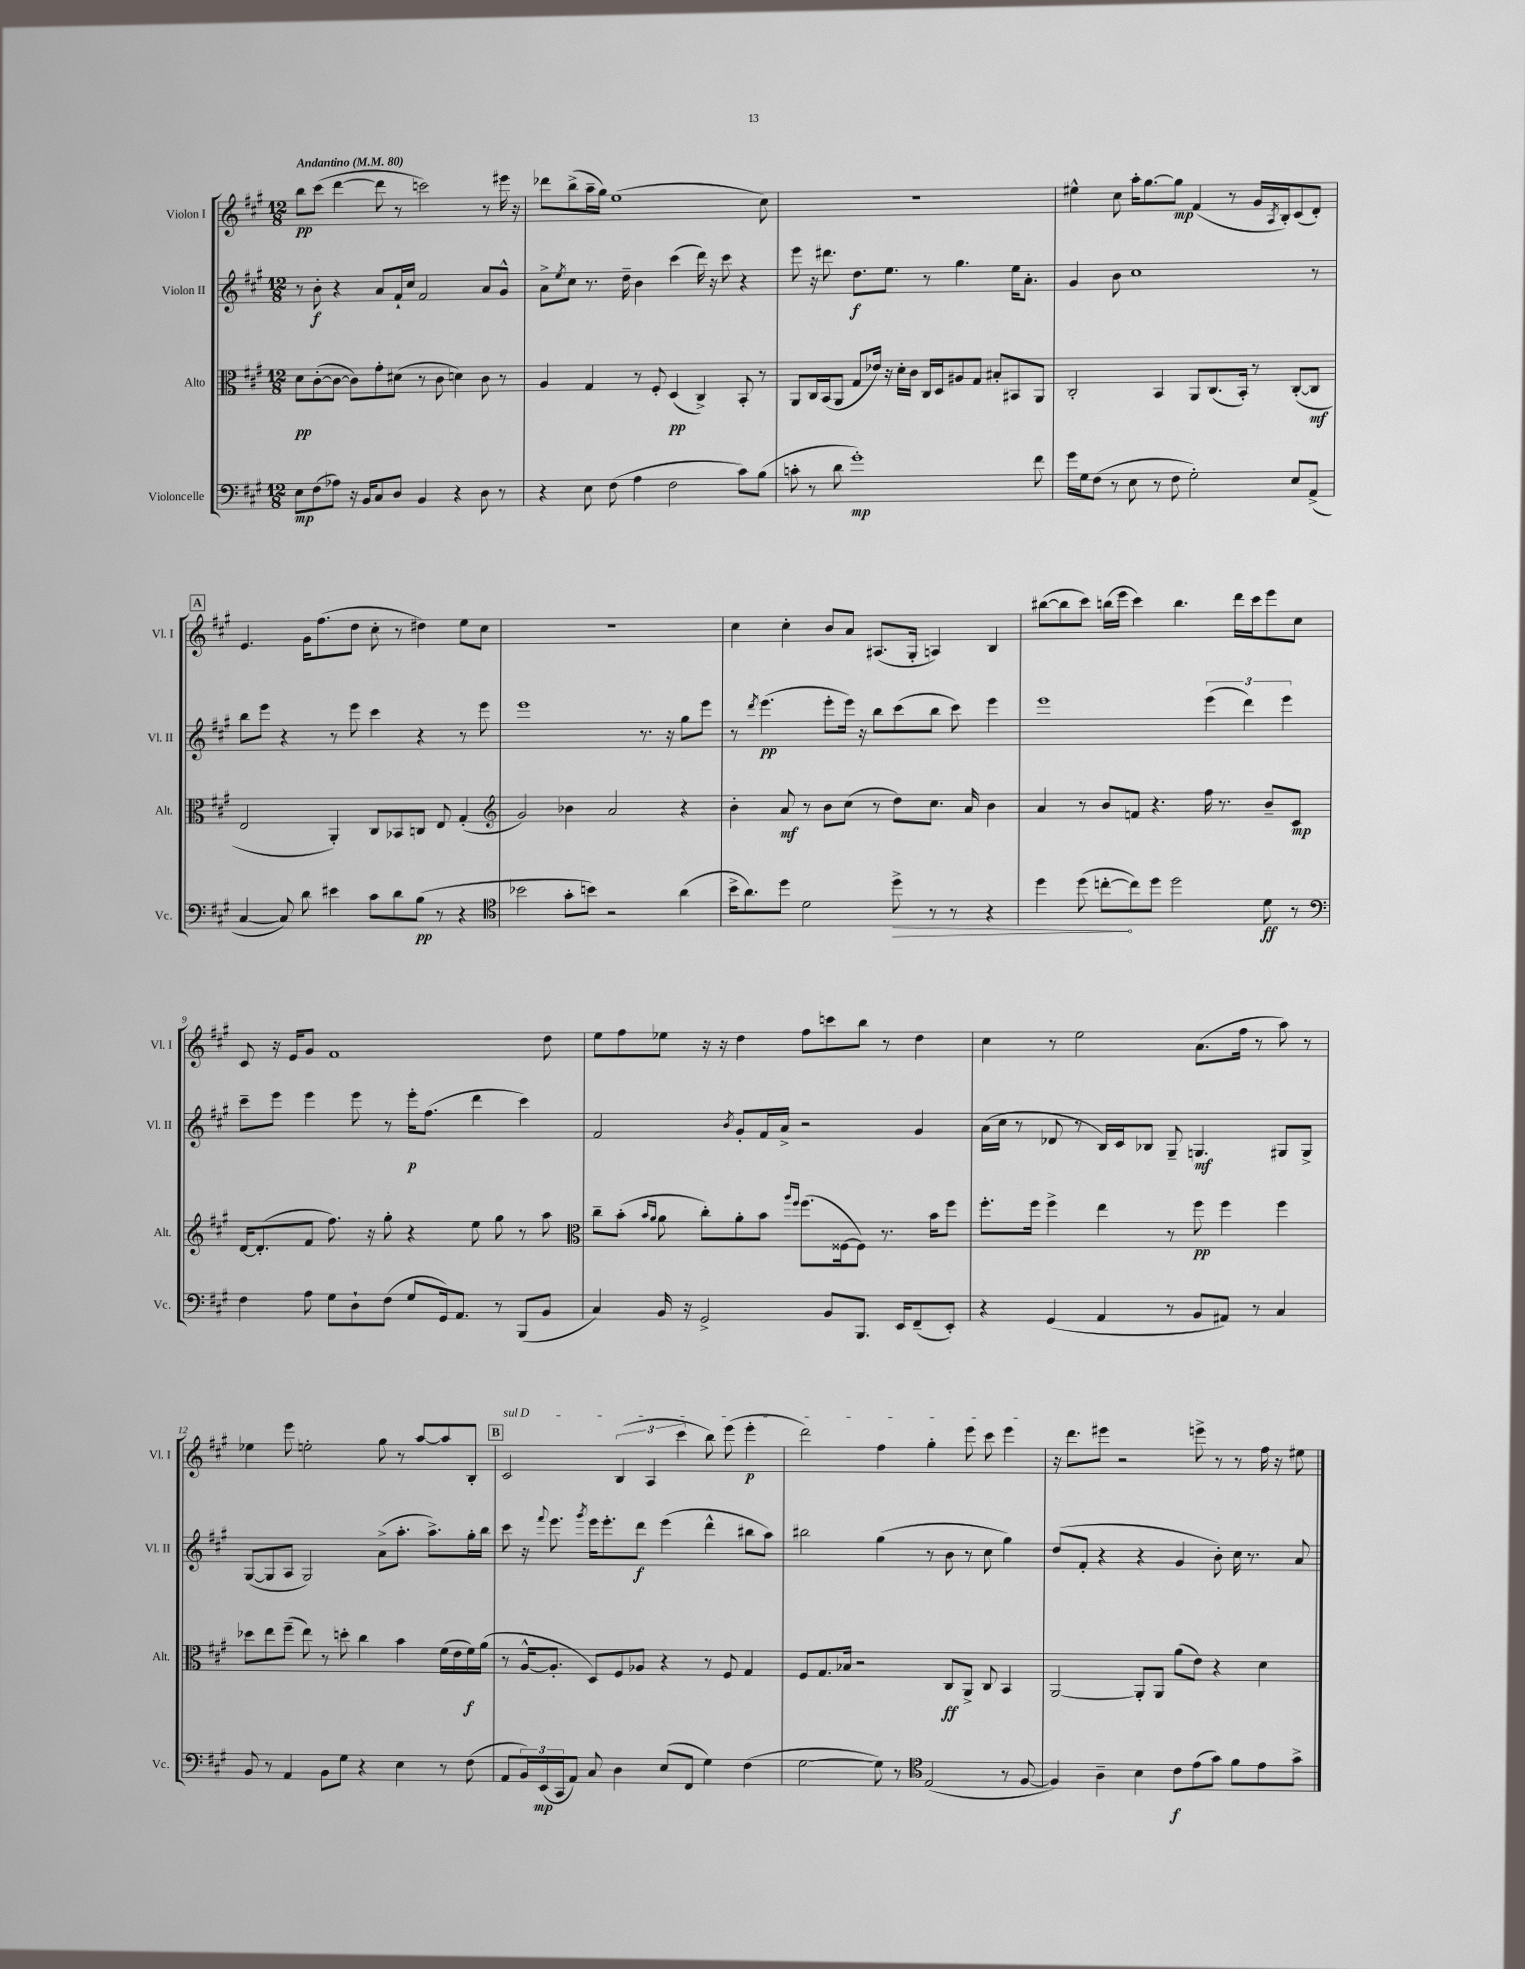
<<
\new StaffGroup <<
\new Staff = "s0" \with { instrumentName = "Violon I" shortInstrumentName = "Vl. I" } {
    \clef treble \key a \major \numericTimeSignature \time 12/8 \tempo "Andantino" 4 = 80
    b''8\pp cis'''8( d'''4~ d'''8 r8 c'''2) r8 eis'''16 r16 |
    des'''8 b''8->( a''16-- gis''16) e''1( cis''8) |
    R1. |
    eis''4-^ cis''8 a''16-. gis''8.~ gis''8\mp fis'4( r8 gis'16 \acciaccatura { a8 } b16-.) cis'8( d'8-.) |
    \mark \markup { \box "A" } e'4. gis'16 fis''8.( d''8 cis''8-. r8 dis''4) e''8 cis''8 |
    R1. |
    cis''4 cis''4-. b'8 a'8 ais8.( gis16-. a4) b4 |
    bis''8~( bis''8 cis'''8) b''16( e'''16 cis'''4) b''4. d'''16 cis'''16 e'''8 cis''8 |
    cis'8 r16 e'16 gis'8 fis'1 d''8 |
    e''8 fis''8 ees''8 r16 r16 d''4 fis''8 c'''8 b''8 r8 d''4 |
    cis''4 r8 e''2 a'8.( fis''16 r8 a''8) r8 |
    ees''4 e'''8 e''2-. gis''8 r8 a''8~ a''8 b8-. |
    \mark \markup { \box "B" } \once \override TextSpanner.bound-details.left.text = \markup { \italic "sul D" } cis'2\startTextSpan \tuplet 3/2 { b4( a4 cis'''4 } b''8) e'''8( e'''4-.\p |
    d'''2) fis''4 gis''4-. e'''8 cis'''8 e'''4\stopTextSpan |
    r16 d'''8. eis'''8 r2 e'''8-> r8 r8 fis''16 r16 eis''8 \bar "|." |
}
\new Staff = "s1" \with { instrumentName = "Violon II" shortInstrumentName = "Vl. II" } {
    \clef treble \key a \major \numericTimeSignature \time 12/8
    r8 b'8-.\f r4 a'8 fis'16-! cis''16 fis'2 a'8 gis'8-^ |
    a'8-> \acciaccatura { e''8 } cis''8 r8. d''16-- b'4 cis'''4( d'''16) r16 cis'''8 r4 |
    e'''8 r16 dis'''8. d''8.\f e''8. r8 gis''4. e''16 a'8.-. |
    gis'4 b'8 cis''1 r8 |
    \mark \markup { \box "A" } b''8 e'''8 r4 r8 e'''8 cis'''4 r4 r8 e'''8 |
    e'''1 r8. r16 gis''8 e'''8 |
    r8 \acciaccatura { d'''8 } e'''4.\pp( e'''8-. e'''16) r16 b''8 cis'''8( b''8 cis'''8) e'''4 |
    e'''1 \tuplet 3/2 { e'''4( d'''4) e'''4 } |
    cis'''8-- e'''8 e'''4 e'''8 r8 e'''16-.\p fis''8.( d'''4 cis'''4) |
    fis'2 \acciaccatura { b'8 } gis'8-. fis'16 a'16-> r2 gis'4 |
    a'16( cis''16 r8 des'8 r8 b16) cis'16 bes8 gis8-- g4.\mf gis8 gis8-> |
    gis8~( gis8 a8 gis2) a'8->( a''8.-. a''8.->) gis''16-. b''16 |
    \mark \markup { \box "B" } cis'''8 r16 \appoggiatura { fis'''8 } e'''8. \acciaccatura { gis'''8 } e'''16 e'''8.-. d'''8\f e'''4( d'''4-^ bis''8 a''8) |
    bis''2 gis''4( r8 b'8 r8 cis''8 gis''4) |
    d''8( fis'8-. r4 r4 gis'4 b'8-.) cis''16 r8. a'8 \bar "|." |
}
\new Staff = "s2" \with { instrumentName = "Alto" shortInstrumentName = "Alt." } {
    \clef alto \key a \major \numericTimeSignature \time 12/8
    d'8\pp cis'8~-.( cis'8~ cis'8) gis'8-. dis'8( r8 cis'8 d'4) cis'8 r8 |
    a4 gis4 r8 fis8-. d4\pp( cis4->) b,8-. r8 |
    a,8 cis16 b,16( a,8 gis8 ees'16) r16 d'16-. cis'16 cis16 d16 ais8 gis8 bis8-. bis,8 a,8 |
    cis2-. b,4 a,8 cis8.( b,16-.) r8 cis8~-.( cis8\mf |
    \mark \markup { \box "A" } e2 a,4-.) cis8 bes,8 c8 e8 gis4-.( |
    \clef treble gis'2) bes'4 a'2 r4 |
    b'4-. a'8\mf r8 b'8 cis''8( r8 d''8) cis''8. a'16 b'4 |
    a'4 r8 b'8 f'8 r4. fis''16 r8. b'8-- cis'8\mp |
    d'16~ d'8.-.( fis'8 fis''8.) r16 gis''8-. r4 e''8 gis''8 r8 a''8 |
    \clef alto cis''8-- b'8-.( \grace { b'16 a'16 } a'8 cis''8-.) a'8-. b'8 \grace { a''16 fis''16 } fis''8.( fisis16~ fisis8) r8. b'16 fis''8 |
    fis''8.-. fis''16 fis''4-> e''4 r8 fis''8\pp fis''4 fis''4 |
    des''8 e''8 fis''8--( e''8) r8 d''8-. cis''4 b'4 fis'16( e'16 fis'16\f) a'16( |
    \mark \markup { \box "B" } r8 a16~-^ a8.-. d8) fis8 aes8 r4 r8 fis8 gis4 |
    fis8 gis8. bes16 r2 cis8\ff a,8-> cis8 b,4 |
    a,2~ a,8-. a,8 a'8( e'8) r4 d'4 \bar "|." |
}
\new Staff = "s3" \with { instrumentName = "Violoncelle" shortInstrumentName = "Vc." } {
    \clef bass \key a \major \numericTimeSignature \time 12/8
    e8\mp fis8( aes8) r16 b,16 cis8 d8 b,4 r4 d8 r8 |
    r4 e8 fis8( a4 fis2 cis'8) b8( |
    c'8-. r8 d'8 gis'1-.\mp) fis'8 |
    gis'16 gis16 fis8( r8 e8 r8 fis8 gis2-.) e8 a,8->( |
    \mark \markup { \box "A" } cis4~ cis8) d'8 eis'4 cis'8 d'8 b8\pp( r8 r4 |
    \clef tenor bes'2 gis'8-. b'8) r2 a'4( |
    b'16-> a'8.) d''8 d'2 \once \override Hairpin.circled-tip = ##t d''8->\> r8 r8 r4 |
    d''4 d''8( c''8~-.\! c''8) d''8 d''2 d'8\ff r8 |
    \clef bass fis4 a8 gis8 d8-! fis8( gis8 gis,16) a,8. r8 b,,8( b,8 |
    cis4) b,16 r16 gis,2-> b,8 b,,8. e,16 fis,8--( e,8-.) |
    r4 gis,4( a,4 r8 b,8 ais,8) r8 cis4 |
    b,8 r8 a,4 b,8 gis8 r4 e4 r8 fis8( |
    \mark \markup { \box "B" } a,8 \tuplet 3/2 { b,16) e,16\mp( cis,16 } a,8) cis8 d4 e8( fis,8 gis4) fis4( |
    gis2~ gis8) r8 \clef tenor e2( r8 fis8~ |
    fis4) a4-- b4 cis'8\f e'8( gis'8) fis'8 e'8 gis'8-> \bar "|." |
}
>>
>>
